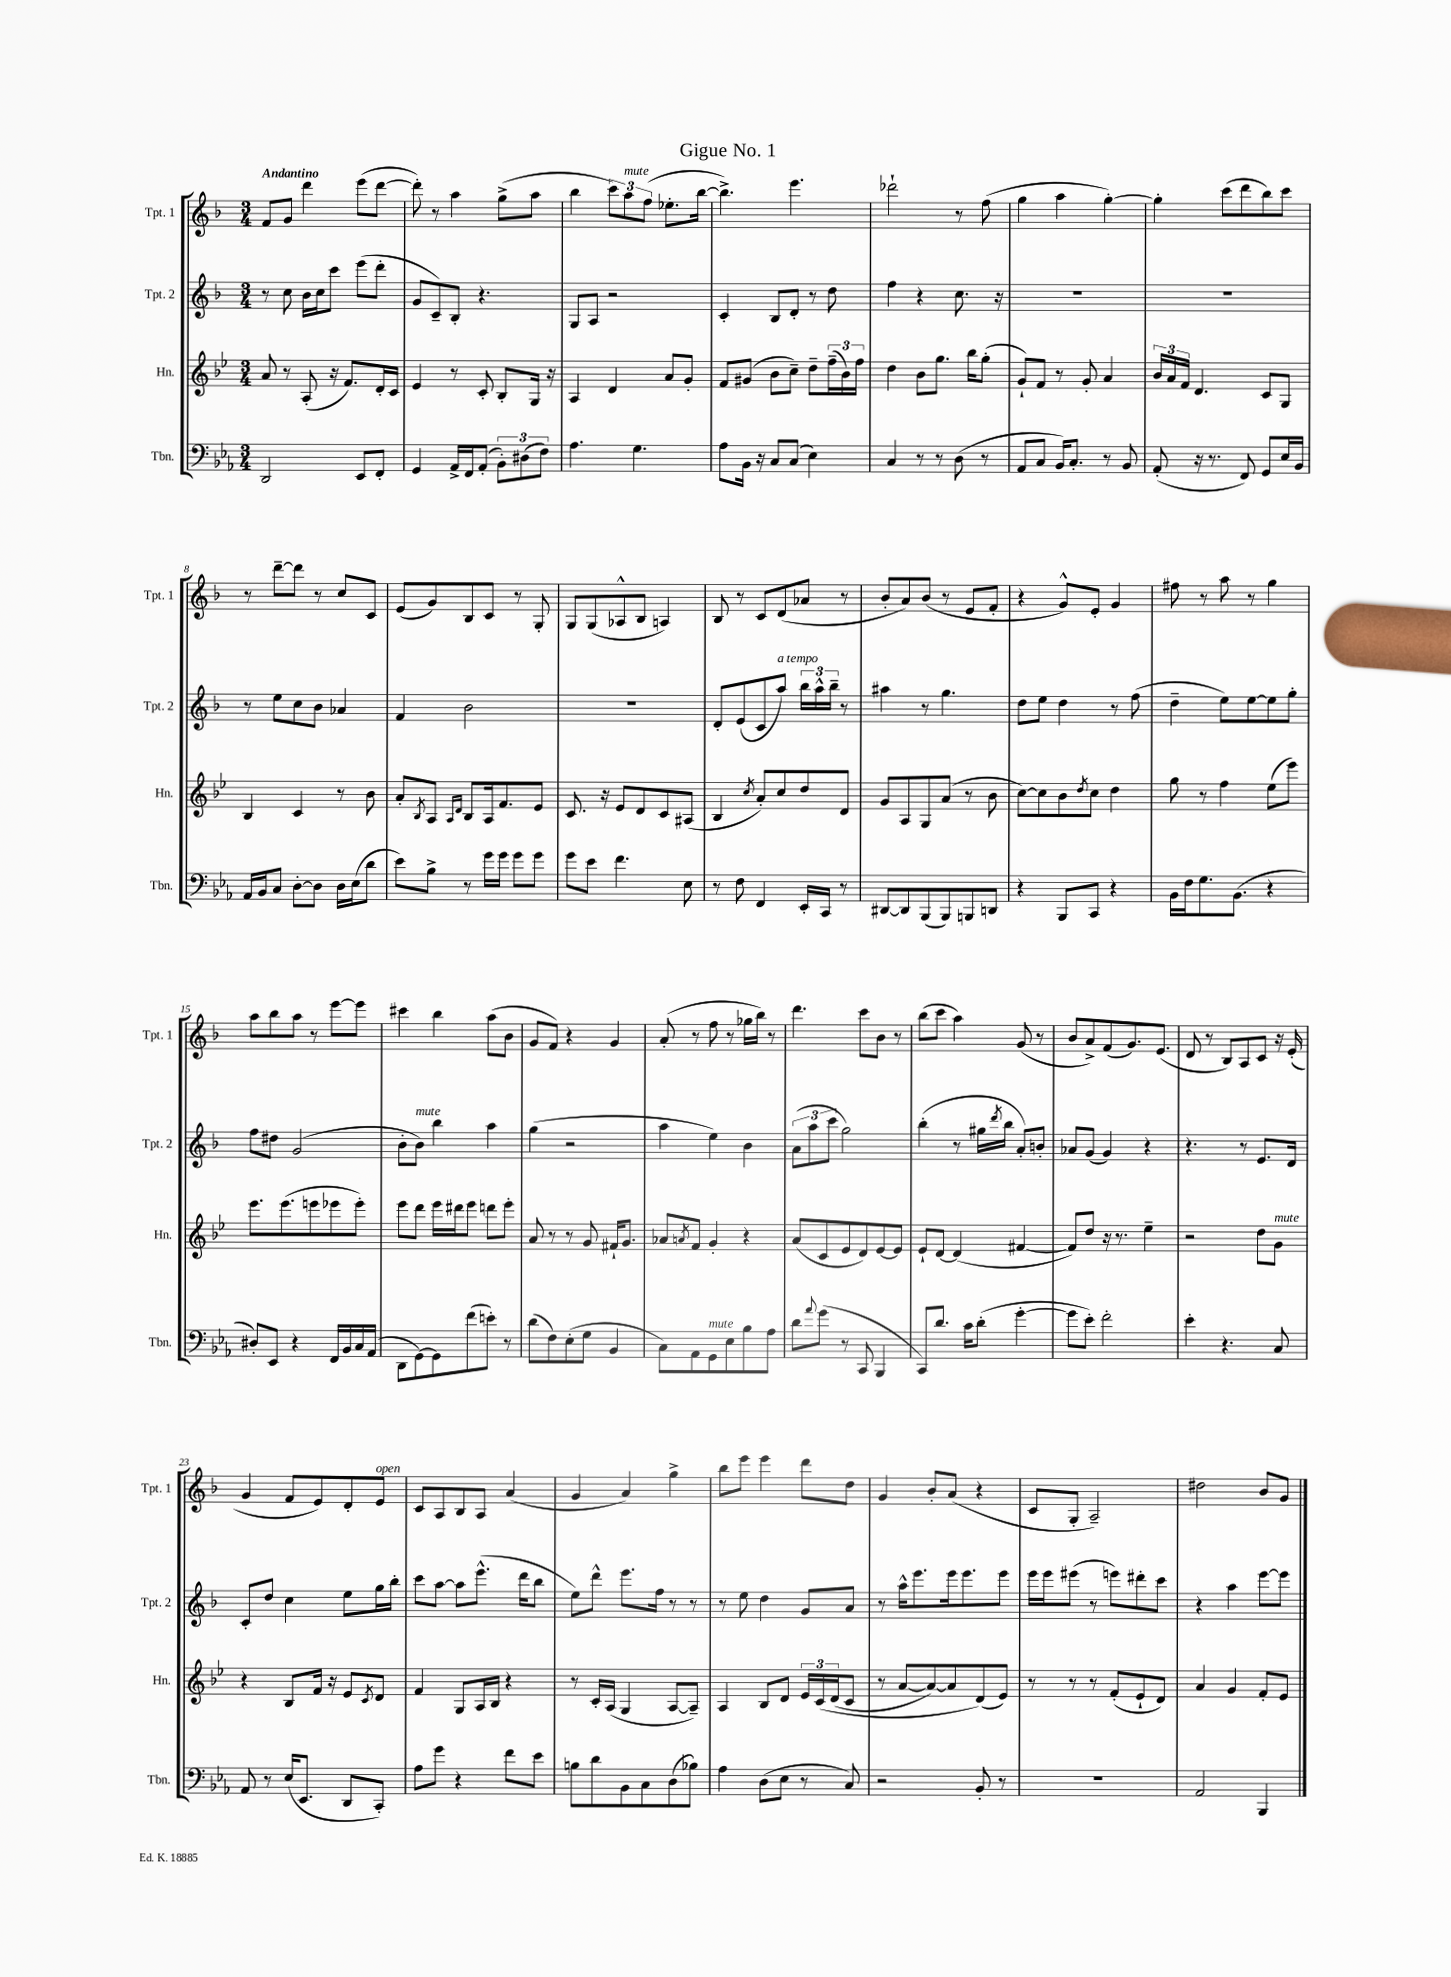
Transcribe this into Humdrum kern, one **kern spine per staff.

**kern	**kern	**kern	**kern
*staff4	*staff3	*staff2	*staff1
*clefF4	*clefG2	*clefG2	*clefG2
*k[b-e-a-]	*k[b-e-]	*k[b-]	*k[b-]
*M3/4	*M3/4	*M3/4	*M3/4
2DD	8a	8r	8f
.	8r	8cc	8g
.	(8A'	16b-	4ddd
.	.	16cc	.
.	16r	8ccc	.
.	8.f)	.	.
8EE-	.	(8eee	(8eee
8FF'	16d'	8ddd'	[8ddd
.	16c	.	.
=	=	=	=
4GG	4e-	8g	8ddd'])
.	.	8c~)	8r
16AA-^	8r	8B-'	4aa
16FF	.	.	.
(8AA-'	8c'	4.r	.
12BB-')	8B-'	.	(8gg^
(12D#	.	.	.
.	16G	.	8aa
12F)	.	.	.
.	16r	.	.
=	=	=	=
4.A-	4A	8G	4bb-
.	.	8A	.
.	4d	2r	12ccc)
.	.	.	12aa
4.G	.	.	.
.	.	.	(12ff
.	8a	.	8.ee-'
.	8g'	.	.
.	.	.	[16bb-
=	=	=	=
8A-	8f	4c'	4.bb-^])
16BB-	(8g#	.	.
16r	.	.	.
8C	8b-	8B-	.
(8C	8cc~)	8d'	4.eee
4E-)	8dd~	8r	.
.	(24ff~	8dd	.
.	24b-)	.	.
.	24ff	.	.
=	=	=	=
4C	4dd	4ff	2ddd-`
8r	8b-	4r	.
8r	8.gg	.	.
(8D	.	8.cc	8r
.	16bb-	.	.
8r	(8gg'	.	(8ff
.	.	16r	.
=	=	=	=
8AA-	8g`)	2.r	4gg
8C	8f	.	.
16BB-)	8r	.	4aa
8.C'	.	.	.
.	8g'	.	.
8r	4a	.	[4gg')
8BB-	.	.	.
=	=	=	=
(8AA-'	24b-	2.r	4gg']
.	24a	.	.
.	24f	.	.
16r	4.d	.	.
8.r	.	.	.
.	.	.	(8ccc
8FF)	.	.	8ddd
8GG	8c	.	8bb-)
16E-	8G	.	8ccc
16BB-	.	.	.
=	=	=	=
16AA-	4B-	8r	8r
16BB-	.	.	.
8C	.	8ee	[8ddd~
[8D'	4c	8cc	8ddd]
8D]	.	8b-	8r
16D	8r	4a-	8cc
(16E-	.	.	.
8d	8b-	.	8c
=	=	=	=
8e-)	8a'	4f	(8e
.	8qB-	.	.
8B-^	8A	.	8g)
.	16qqA	.	.
.	16qqd	.	.
8r	8B-	2b-	8B-
16g	16A	.	8c
16g	8.f	.	.
8g	.	.	8r
8g	8e-	.	8G'
=	=	=	=
8g	8.c	2.r	8G
8e-	.	.	(8G
.	16r	.	.
4.f	8e-	.	8A-^^
.	8d	.	8B-
.	8c	.	4A)
8E-	(8A#	.	.
=	=	=	=
8r	4B-	8d'	8B-
8F	.	(8e	8r
.	8qcc	.	.
4FF	8a')	8c	8c
.	8cc	8aa)	(8d
16EE-'	8dd	24bb-	8a-
.	.	24aa^^	.
16CC	.	.	.
.	.	24bb-~	.
8r	8d	8r	8r
=	=	=	=
[8DD#	8g	4aa#	8b-'
8DD#]	8A	.	8a)
(8BBB-	8G	8r	(8b-
8BBB-)	(8a	4.gg	8r
8BBB	8r	.	8e
8DD	8b-	.	8f'
=	=	=	=
4r	[8cc)	8dd	4r
.	8cc]	8ee	.
8BBB-	8b-	4dd	8g^^)
.	8qdd	.	.
8CC	8cc	.	8e'
4r	4dd	8r	4g
.	.	(8ff	.
=	=	=	=
16BB-	8gg	4dd~	8ff#
16F	.	.	.
8.G	8r	.	8r
.	4ff	8ee)	8aa
(8.BB-	.	.	.
.	.	[8ee	8r
4r	(8ee-	8ee]	4gg
.	8eee-)	8gg'	.
=	=	=	=
8D#')	8.eee-	8ff	8aa
8EE-	.	8dd#	8bb-
.	(8.eee-	.	.
4r	.	(2g	8aa
.	8eee	.	8r
16FF	8eee-	.	[8eee
16BB-	.	.	.
16C	8eee-')	.	8eee]
(16AA-	.	.	.
=	=	=	=
8DD	8eee-	8b-'	4ccc#
[8GG)	8ddd	8b-)	.
8GG]	16eee-	4bb-	4bb-
.	16ddd#	.	.
(8f	8eee-	.	.
8e')	8ddd	4aa	(8aa
8r	8eee-'	.	8b-
=	=	=	=
(8d	8a	(4gg	8g
8F)	8r	.	8f)
(8E-'	8r	2r	4r
8G	8g	.	.
4BB-	16f#`	.	4g
.	8.g	.	.
=	=	=	=
8C)	8a-	4aa	(8a'
.	8qa	.	.
8AA-	8f	.	8r
8GG	4g'	4ee)	8ff
8E-	.	.	8r
8B-	4r	4b-	16gg-
.	.	.	16bb-)
8A-	.	.	8r
=	=	=	=
8d	(8a	(12a	4.ddd
.	.	12aa	.
8qqa-	.	.	.
(8g	8c	.	.
.	.	12ccc	.
8r	8e-	2gg)	.
8CC	8d)	.	8ccc
4BBB-	[8e-	.	8b-
.	8e-]	.	8r
=	=	=	=
8CC)	8e-`	(4bb-'	(8bb-
8.d	[8d	.	8ccc
.	(4d]	8r	4aa)
16c	.	.	.
(8d'	.	16gg#	.
.	.	8qddd	.
.	.	16bb-	.
[4g'	[4f#	8a')	(8g
.	.	8b'	8r
=	=	=	=
8g]	8f#])	8a-	8b-
8e-')	8dd	(8g	8a^)
2f'	16r	4g)	(8f
.	8.r	.	.
.	.	.	8.g)
.	4ee-~	4r	.
.	.	.	(8.e
=	=	=	=
4e-'	2r	4.r	8d
.	.	.	8r
4.r	.	.	8B-)
.	.	8r	8A
.	8dd	8.e	8c
8C	8g	.	16r
.	.	16d	(16e'
=	=	=	=
8AA-	4r	8c'	4g
8r	.	8dd	.
(16E-	8B-	4cc	8f
8.EE-	.	.	.
.	16f	.	8e)
.	16r	.	.
8DD	8e-	8ee	8d'
.	8qc	.	.
8CC')	8d	16gg	8e
.	.	16bb-'	.
=	=	=	=
8A-	4f	8ccc	8c
8g	.	[8aa	8A
4r	8G	8aa]	8B-
.	16A	(8.eee^^	8A
.	16B-	.	.
8f	4r	.	(4a
.	.	16ddd	.
8e-	.	8bb-	.
=	=	=	=
8B	8r	8ee)	4g
8d	16c'	8ddd^^	.
.	(16A	.	.
8BB-	4G	8.eee	4a)
8C	.	.	.
.	.	16ff	.
(8D	[8A	8r	4gg^
8B-)	8A~])	8r	.
=	=	=	=
4A-	4A	8r	8bb-
.	.	8ee	8eee
(8D	8B-	4dd	4eee
8E-	8d	.	.
8r	24e-	8g	8ddd
.	&(24c	.	.
.	(24d	.	.
8C)	8c	8a	8dd
=	=	=	=
2r	8r	8r	4g
.	[8a	16aa^^	.
.	.	8.eee	.
.	8a_)	.	8b-'
.	8a]	16eee	(8a
.	.	8.eee	.
8BB-'	(8d&)	.	4r
8r	8e-)	8eee	.
=	=	=	=
2.r	8r	16eee	8c
.	.	16eee	.
.	8r	(8eee#	8G'
.	8r	8r	2A~)
.	(8f'	8eee)	.
.	8e-`	8ddd#'	.
.	8d)	8ccc	.
=	=	=	=
2AA-	4a	4r	2dd#
.	4g	4aa	.
4BBB-	8f'	[8eee	8b-
.	8e-	8eee]	8g
==	==	==	==
*-	*-	*-	*-
